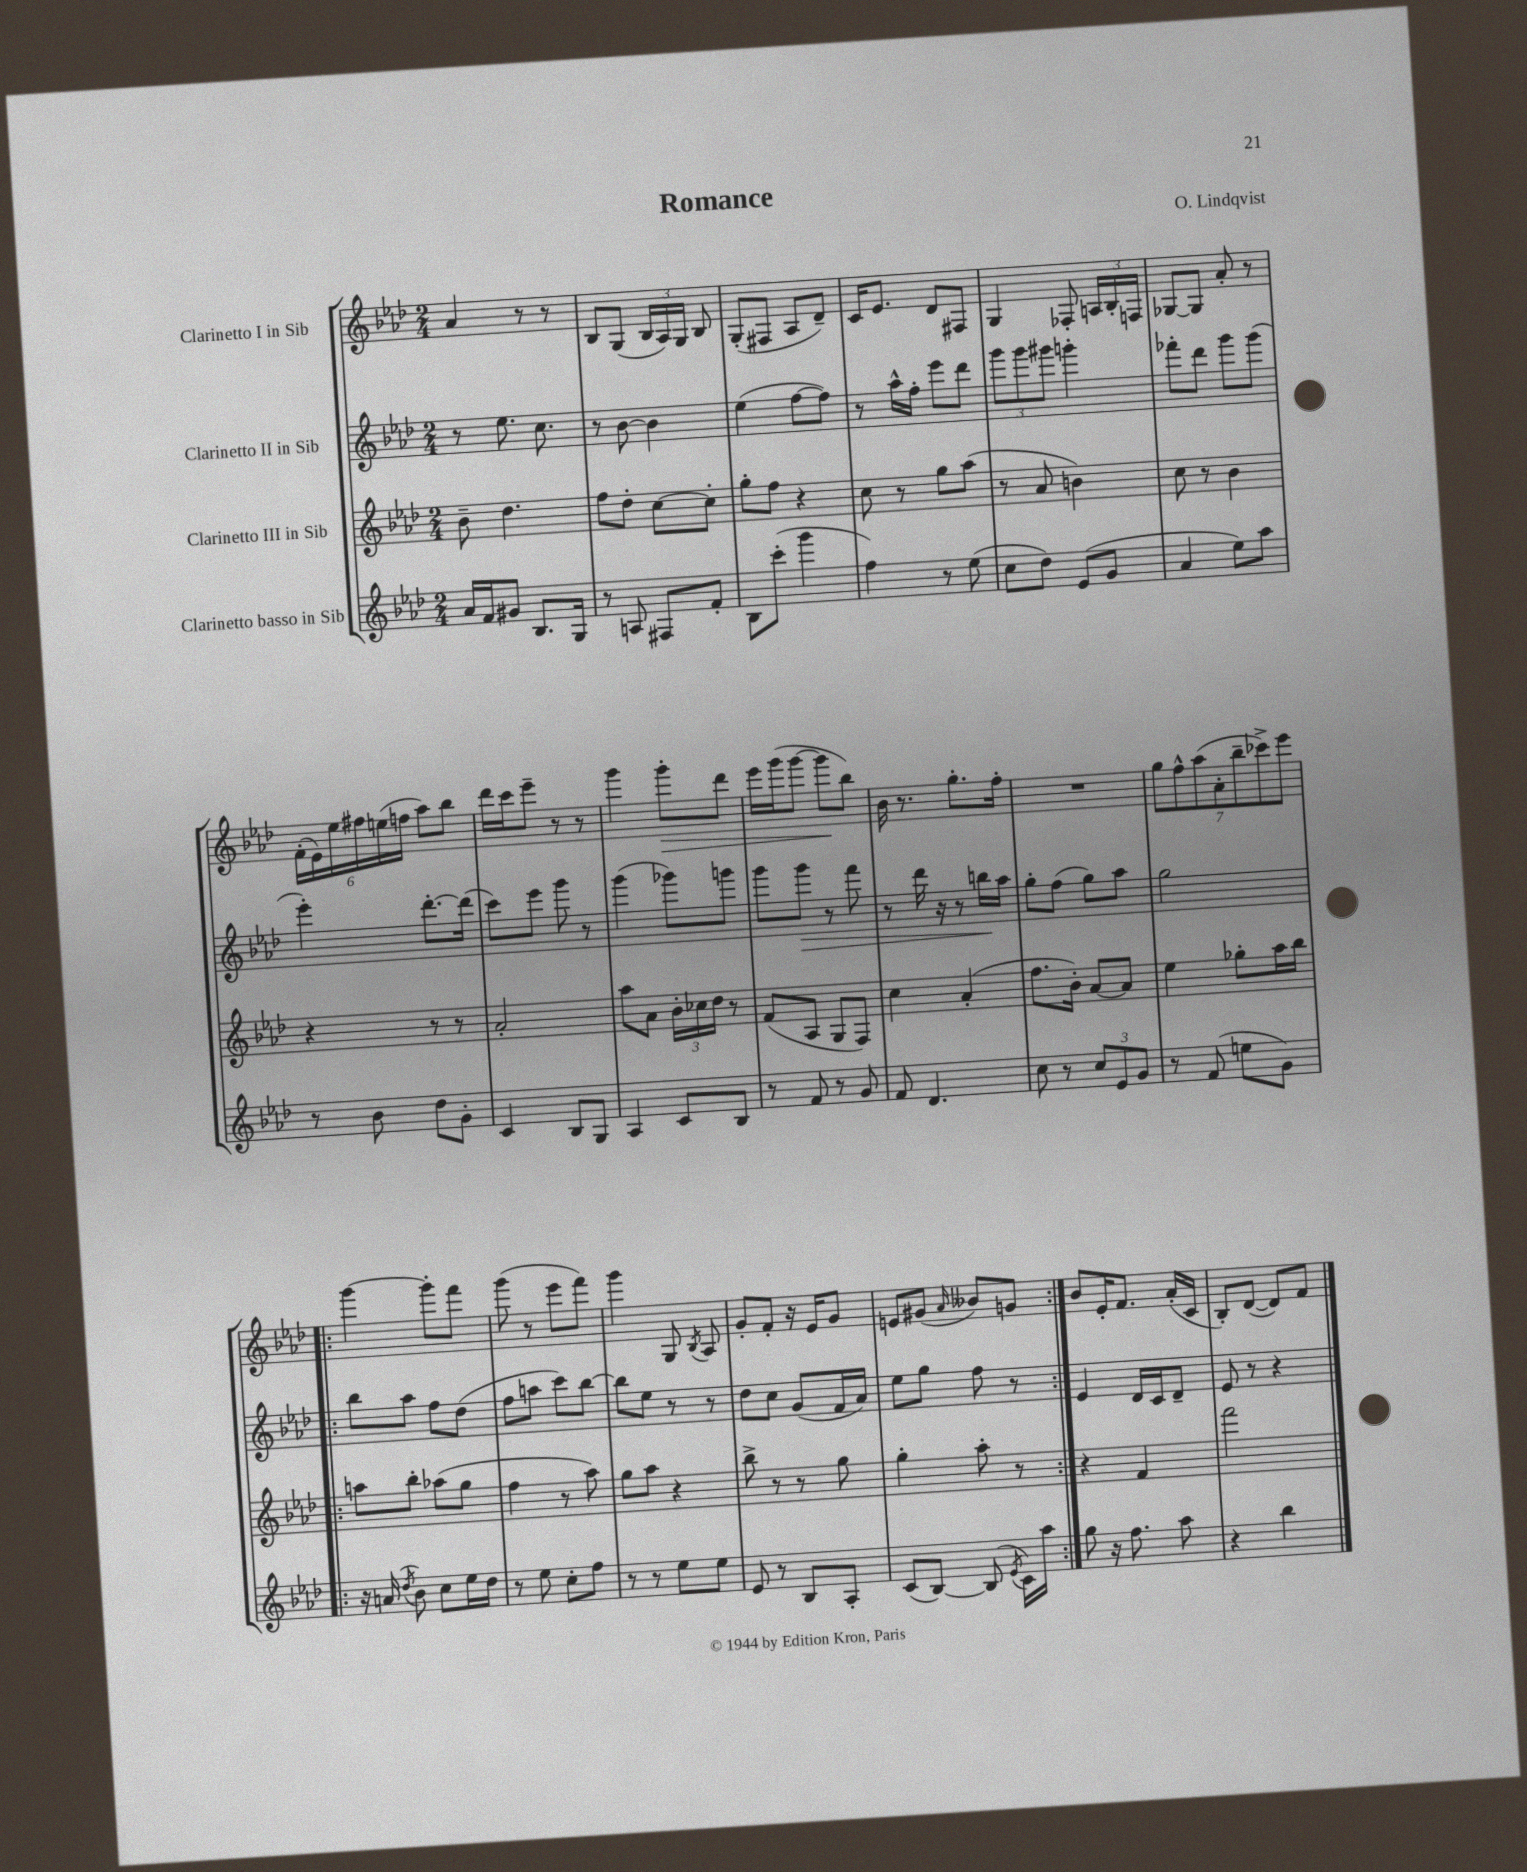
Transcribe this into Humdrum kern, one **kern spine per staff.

**kern	**kern	**kern	**dynam	**kern	**dynam
*part4	*part3	*part2	*part2	*part1	*part1
*staff4	*staff3	*staff2	*staff2	*staff1	*staff1
*I"Clarinetto basso in Sib	*I"Clarinetto III in Sib	*I"Clarinetto II in Sib	*	*I"Clarinetto I in Sib	*
*clefG2	*clefG2	*clefG2	*	*clefG2	*
*k[b-e-a-d-]	*k[b-e-a-d-]	*k[b-e-a-d-]	*	*k[b-e-a-d-]	*
*M2/4	*M2/4	*M2/4	*	*M2/4	*
=1	=1	=1	=1	=1	=1
16a-/LL	8b-~\	8r	.	4a-/	.
16f/J	.	.	.	.	.
8g#X/J	4.dd-\	8.ee-\	.	.	.
8.B-/L	.	.	.	8r	.
.	.	8.cc\	.	.	.
.	.	.	.	8r	.
16G/Jk	.	.	.	.	.
=2	=2	=2	=2	=2	=2
8r	8ff\L	8r	.	8B-/L	.
8An/	8dd-'\J	[8b-\	.	(8G/J	.
8F#X/L	[8cc\L	4b-\]	.	24B-/LL	.
.	.	.	.	24A-/)	.
.	.	.	.	24G/JJ	.
8f'/J	8cc'\J]	.	.	8B-/	.
=3	=3	=3	=3	=3	=3
8B-\L	8gg'\L	(4ee-\	.	(8G'/L	.
(8ccc'\J	8ff\J	.	.	8F#X/J	.
4ggg\	4r	[8ff\L	.	8A-/L	.
.	.	8ff\J])	.	8d-~/J)	.
=4	=4	=4	=4	=4	=4
4ff\)	8cc\	8r	.	16c/KL	.
.	.	.	.	8.e-/J	.
.	8r	16aa-^^\LL	.	.	.
.	.	16ff'\JJ	.	.	.
8r	8gg\L	8eee-\L	.	8d-/L	.
(8ee-\	(8aa-\J	8ddd-\J	.	8F#X/J	.
=5	=5	=5	=5	=5	=5
8cc\L	8r	12ggg\L	.	4G/	.
.	.	12ggg\	.	.	.
8dd-\J)	8a-/	.	.	.	.
.	.	12ggg#X\J	.	.	.
(8e-/L	4bn\)	4gggn'\	.	8F-X'/	.
8g/J	.	.	.	24An/LL	.
.	.	.	.	24B-'/	.
.	.	.	.	24Fn/JJ	.
=6	=6	=6	=6	=6	=6
4a-/	8cc\	8fff-X'\L	.	[8G-X/L	.
.	8r	8ddd-\J	.	8G-/J]	.
8ee-\L)	4b-\	8ggg\L	.	8a-'/	.
8aa-\J	.	(8ggg\J	.	8r	.
!!LO:LB:g=z
=7	=7	=7	=7	=7	=7
8r	4r	4eee-'\)	.	(24f'\LL	.
.	.	.	.	24e-\)	.
.	.	.	.	24ee-\	.
8b-\	.	.	.	24ff#X\	.
.	.	.	.	(24een\	.
.	.	.	.	24ffn\JJ	.
8dd-\L	8r	[8.ddd-'\L	.	8aa-\L)	.
8g'\J	8r	.	.	8bb-\J	.
.	.	(16ddd-\Jk]	.	.	.
=8	=8	=8	=8	=8	=8
4c/	2a-'/	8ccc\L)	.	16ddd-\LL	.
.	.	.	.	16ccc\J	.
.	.	8eee-\J	.	8eee-~\J	.
8B-/L	.	8ggg\	.	8r	.
8G/J	.	8r	.	8r	.
=9	=9	=9	=9	=9	=9
4A-/	8aa-\L	(4ggg\	.	4ggg\	.
.	8a-\J	.	.	.	.
!	!	!	!	!	!LO:HP:b
8c/L	24b-'\LL	8ggg-X\L)	.	8ggg'\L	>
.	24cc-X\	.	.	.	.
.	24dd-\JJ	.	.	.	.
8B-/J	8r	8gggn\J	.	8ddd-\J	.
=10	=10	=10	=10	=10	=10
8r	(8f/L	8ggg\L	.	16eee-\LL	.
.	.	.	.	(16ggg\J	.
!	!	!	!LO:HP:b	!	!
8f/	8A-/J	8ggg\J	>	[8ggg\J	.
8r	8G/L	8r	.	8ggg\L]	.
8g/	8F/J)	8fff\	.	8bb-\J)	]
=11	=11	=11	=11	=11	=11
8f/	4cc\	8r	.	16b-\	.
.	.	.	.	8.r	.
4.d-/	.	16ddd-\	.	.	.
.	.	16r	.	.	.
.	(4a-'/	8r	.	8.gg'\L	.
.	.	16bbn\LL	.	.	.
.	.	16aa-\JJ	]	16ff'\Jk	.
=12	=12	=12	=12	=12	=12
8cc\	8.ff\L	8gg'\L	.	2r	.
8r	.	(8ff\J	.	.	.
.	16b-'\Jk)	.	.	.	.
12cc/L	[8a-/L	8gg\L)	.	.	.
12e-/	.	.	.	.	.
.	8a-/J]	8aa-\J	.	.	.
12g/J	.	.	.	.	.
=13	=13	=13	=13	=13	=13
8r	4ee-\	2gg\	.	14gg\L	.
.	.	.	.	14ff^^\	.
(8f/	.	.	.	.	.
.	.	.	.	(14aa-\	.
.	.	.	.	14a-'\	.
8een\L	8gg-X'\L	.	.	.	.
.	.	.	.	14bb-~\	.
.	.	.	.	14ccc-X^\)	.
8g\J)	16aa-\L	.	.	.	.
.	.	.	.	14eee-\J	.
.	16bb-\JJ	.	.	.	.
!!LO:LB:g=z
=14!|:	=14!|:	=14!|:	=14!|:	=14!|:	=14!|:
16r	8aan\L	8bb-\L	.	[4ggg\	.
(16an/	.	.	.	.	.
8qdd-/	.	.	.	.	.
8b-\)	8bb-'\J	8aa-\J	.	.	.
8cc\L	(8aa-X\L	8ff\L	.	8ggg'\L]	.
16ee-\L	8gg\J	(8dd-\J	.	8fff\J	.
16dd-\JJ	.	.	.	.	.
=15	=15	=15	=15	=15	=15
8r	4ff\	8ff\L	.	(8ggg\	.
8ee-\	.	8aan\J	.	8r	.
8cc'\L	8r	8ccc\L)	.	8eee-\L	.
8ff\J	8aa-\)	[8bb-\J	.	8fff\J)	.
=16	=16	=16	=16	=16	=16
8r	8gg\L	8bb-\L]	.	4ggg\	.
8r	8aa-\J	8ee-\J	.	.	.
8ee-\L	4r	8r	.	8G/	.
.	.	.	.	8qB-/	.
8ee-\J	.	8r	.	8A-/	.
=17	=17	=17	=17	=17	=17
8e-/	8bb-^\	8dd-\L	.	8g'/L	.
8r	8r	8cc\J	.	8f'/J	.
8B-/L	8r	(8g/L	.	16r	.
.	.	.	.	16e-/KL	.
8A-'/J	8gg\	16f/L	.	8g/J	.
.	.	16a-/JJ)	.	.	.
=18	=18	=18	=18	=18	=18
(8c/L	4gg'\	8ee-\L	.	8en/L	.
[8B-/J)	.	8gg\J	.	(8g#X/J	.
.	.	.	.	16qqa-/	.
(8B-/]	8aa-'\	8ff\	.	8b--X/L)	.
8qe-/	.	.	.	.	.
16c\LL)	8r	8r	.	8gn/J	.
16aa-\JJ	.	.	.	.	.
=19:|!	=19:|!	=19:|!	=19:|!	=19:|!	=19:|!
8gg\	4r	4e-/	.	8b-/L	.
16r	.	.	.	16e-'/K	.
8.ff\	.	.	.	8.f/J	.
.	4f/	16d-/LL	.	.	.
.	.	16c/J	.	.	.
8aa-\	.	8d-~/J	.	(16a-'/LL	.
.	.	.	.	16c/JJ	.
=20	=20	=20	=20	=20	=20
4r	2fff\	8e-/	.	8B-'/L)	.
.	.	8r	.	([8d-/J	.
4bb-\	.	4r	.	8d-/L])	.
.	.	.	.	8f/J	.
==	==	==	==	==	==
*-	*-	*-	*-	*-	*-
